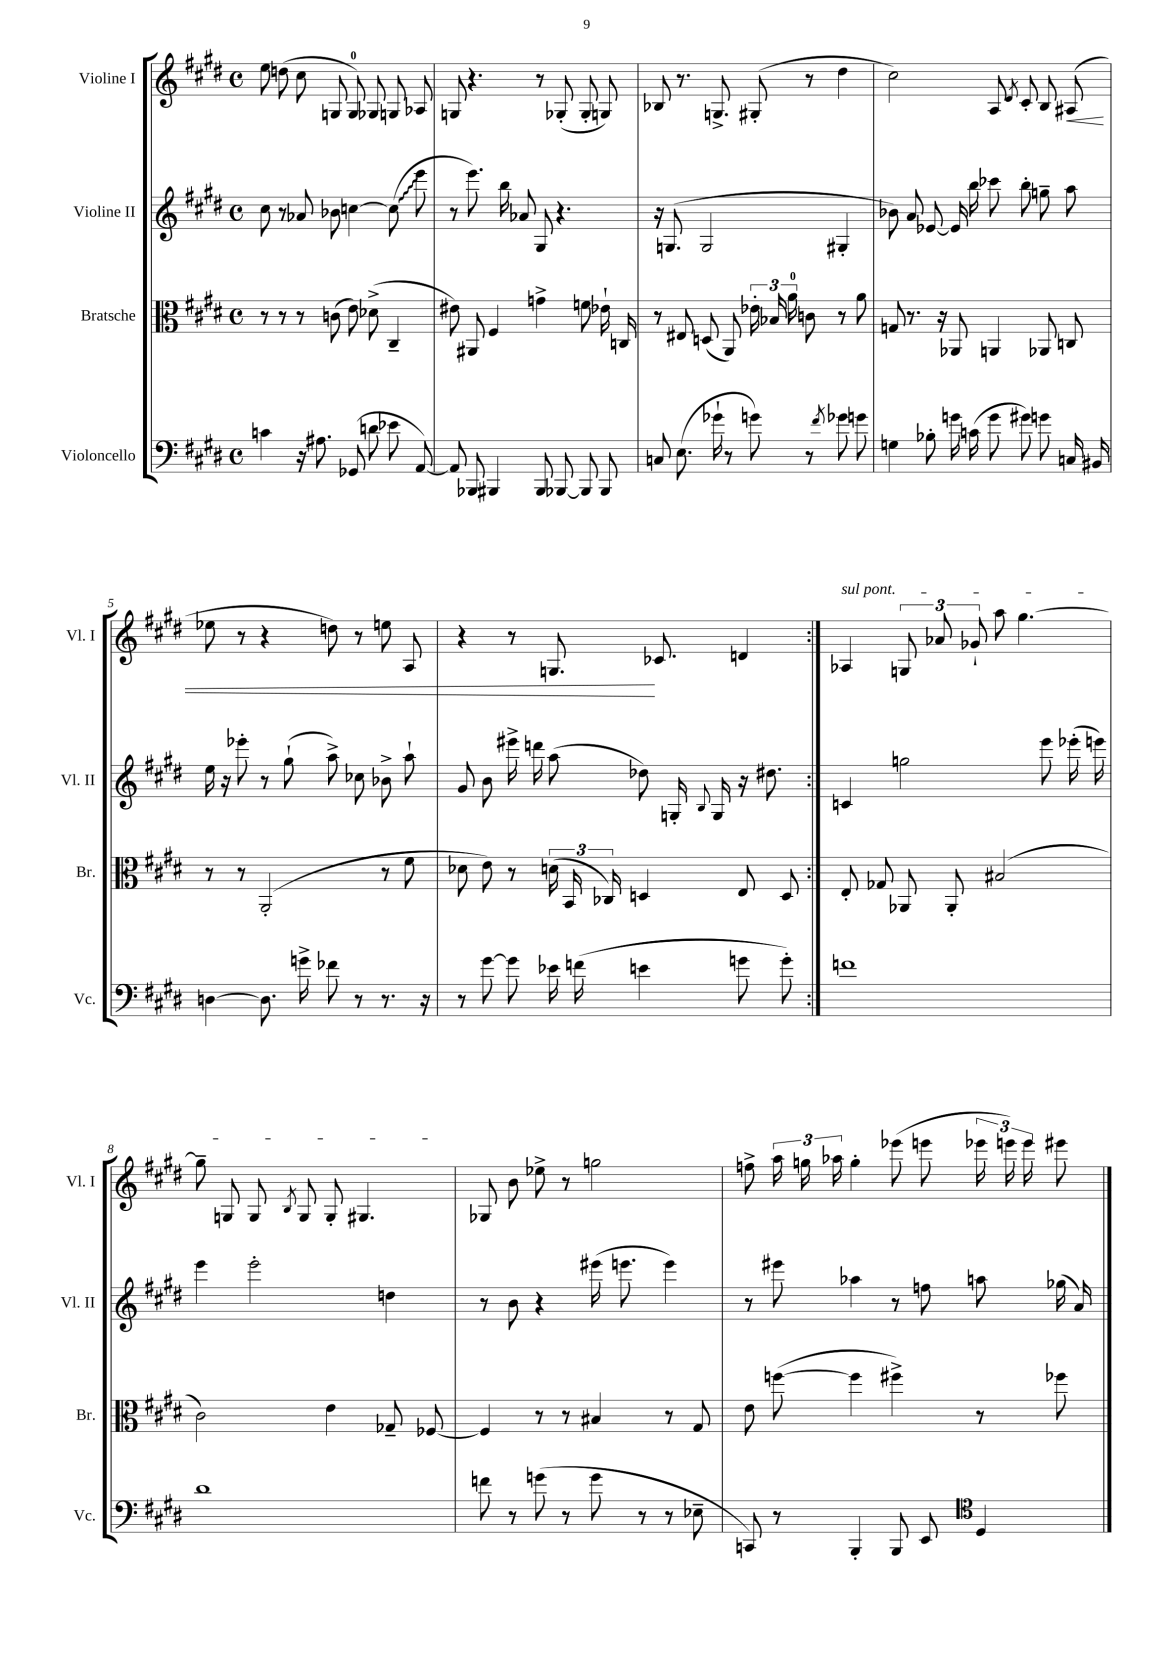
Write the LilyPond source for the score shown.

<<
\new StaffGroup <<
\new Staff = "s0" \with { instrumentName = "Violine I" shortInstrumentName = "Vl. I" } {
    \clef treble \key e \major \defaultTimeSignature \time 4/4
    \autoBeamOff \repeat volta 2 { e''8 d''8( cis''8 g8 g8-0) ges8 g8 aes8 |
    g8 r4. r8 ges8-.( ges8-. g8) |
    bes8 r8. g8.-> gis8-.( r8 dis''4 |
    cis''2) a8 \acciaccatura { dis'8 } cis'8-. b8 ais8\<( |
    ees''8 r8 r4 d''8) r8 e''8 a8 |
    r4 r8 g8.\! ces'8. d'4 | }
    \once \override TextSpanner.bound-details.left.text = \markup { \italic "sul pont." } aes4\startTextSpan \tuplet 3/2 { g8 aes'8 ges'8-! } a''8 gis''4.~ |
    gis''8-- g8 g8 \acciaccatura { b8 } g8 g8-. gis4.\stopTextSpan |
    ges8 b'8 ees''8-> r8 g''2 |
    f''8-> \tuplet 3/2 { a''16 g''16 aes''16 } g''4-. ees'''8( e'''8 \tuplet 3/2 { ees'''16 e'''16) e'''16 } eis'''8 \bar "|." |
}
\new Staff = "s1" \with { instrumentName = "Violine II" shortInstrumentName = "Vl. II" } {
    \clef treble \key e \major \defaultTimeSignature \time 4/4
    \autoBeamOff \repeat volta 2 { cis''8 r8 aes'8 bes'8 c''4~ \once \override Glissando.style = #'zigzag c''8\glissando( e'''8 |
    r8 e'''8.) b''16 aes'8 gis8 r4. |
    r16 g8.( g2 gis4-. |
    bes'8) a'8 ees'8~ ees'16 b''16 ces'''8 b''8-. g''8-- a''8 |
    e''16 r16 ees'''8-. r8 gis''8-!( a''8->) ces''8 bes'8-> a''8-! |
    gis'8 b'8 eis'''16-> d'''16 a''8( des''8) g16-. \appoggiatura { b8 } g16 r16 dis''8. | }
    c'4 g''2 e'''8 ees'''16-.( e'''16) |
    e'''4 e'''2-. d''4 |
    r8 b'8 r4 eis'''16( e'''8. e'''4) |
    r8 eis'''8 aes''4 r8 f''8 a''8 ges''16( a'16) \bar "|." |
}
\new Staff = "s2" \with { instrumentName = "Bratsche" shortInstrumentName = "Br." } {
    \clef alto \key e \major \defaultTimeSignature \time 4/4
    \autoBeamOff \repeat volta 2 { r8 r8 r8 c'8( e'8) des'8->( cis4-- |
    eis'8) ais,8 fis4 g'4-> f'8 ees'16-! c16 |
    r8 eis8 d8( a,8) \tuplet 3/2 { ees'16-. bes16 a'16-0 } c'8 r8 a'8 |
    g8 r8. r16 aes,8 a,4 aes,8 c8 |
    r8 r8 a,2-.( r8 fis'8 |
    des'8 e'8) r8 \tuplet 3/2 { d'16( b,16 ces16) } d4 e8 d8 | }
    e8-. ges8 aes,8 aes,8-. bis2( |
    cis'2) e'4 ges8-- fes8~ |
    fes4 r8 r8 bis4 r8 gis8 |
    e'8 f''8~( f''4 fis''4->) r8 fes''8 \bar "|." |
}
\new Staff = "s3" \with { instrumentName = "Violoncello" shortInstrumentName = "Vc." } {
    \clef bass \key e \major \defaultTimeSignature \time 4/4
    \autoBeamOff \repeat volta 2 { c'4 r16 ais8. ges,8( d'8 ees'8 a,8~) |
    a,8 bes,,8 bis,,4 bis,,8 bes,,8~ bes,,8 bes,,8 |
    c8 e8.( ges'16-! r8 g'8) r8 \acciaccatura { fis'8 } ges'8 g'8 |
    g4 bes8-. g'16 c'16( g'8 gis'8) g'8 c16 bis,16 |
    d4~ d8. g'16-> fes'8 r8 r8. r16 |
    r8 gis'8~ gis'8 ees'16 f'16( e'4 g'8 g'8-.) | }
    f'1 |
    dis'1 |
    f'8 r8 g'8( r8 g'8 r8 r8 ees8-- |
    c,8) r8 b,,4-. b,,8 e,8 \clef tenor dis4 \bar "|." |
}
>>
>>
